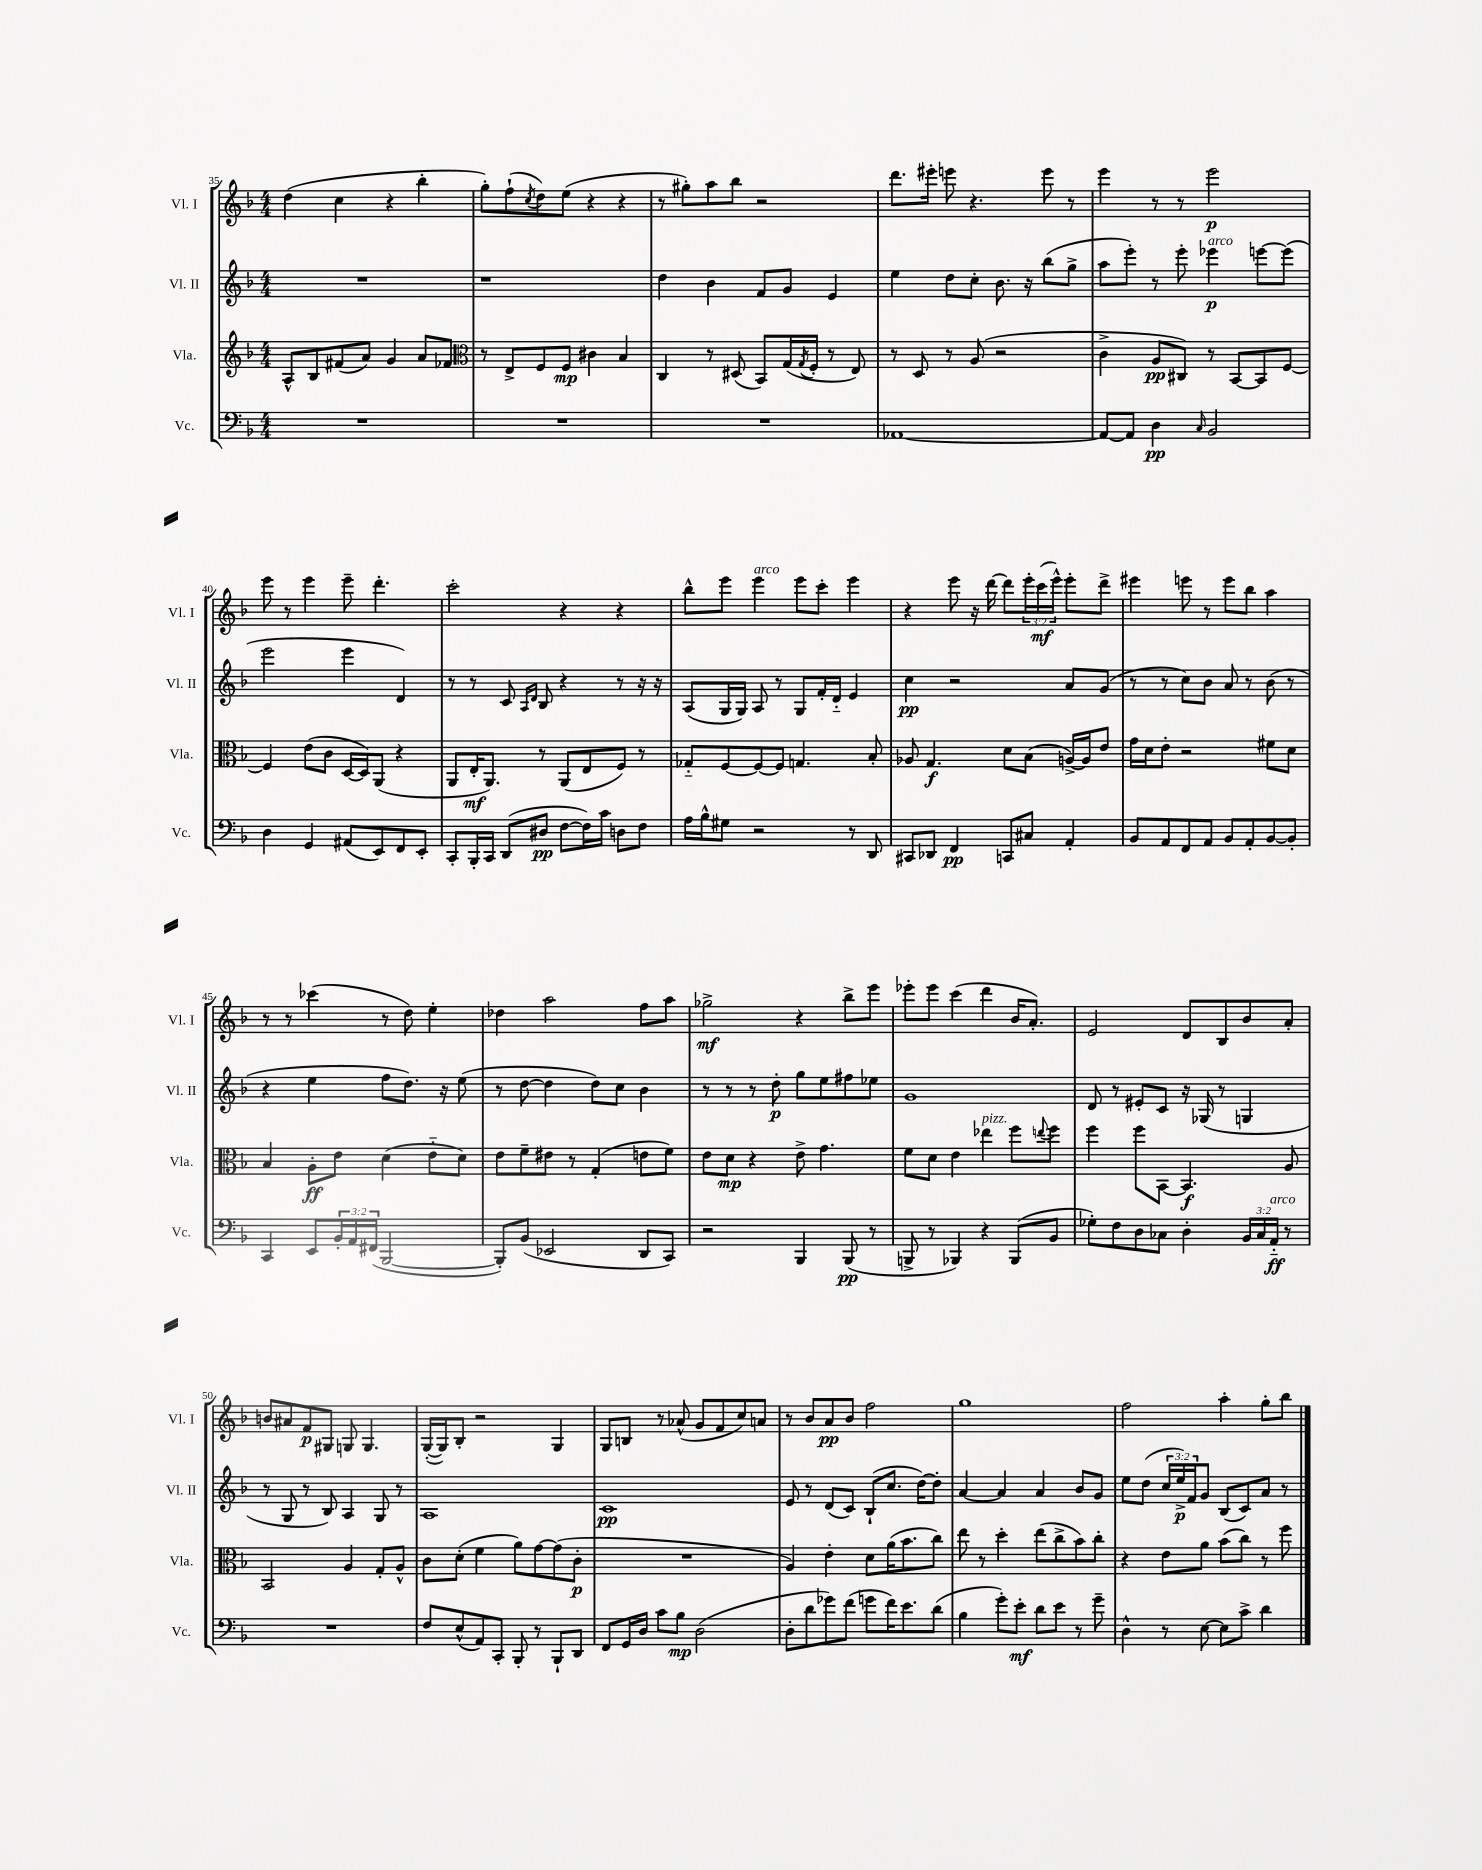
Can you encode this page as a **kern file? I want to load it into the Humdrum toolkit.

**kern	**dynam	**kern	**dynam	**kern	**dynam	**kern	**dynam
*part4	*part4	*part3	*part3	*part2	*part2	*part1	*part1
*staff4	*staff4	*staff3	*staff3	*staff2	*staff2	*staff1	*staff1
*I"Vc.	*	*I"Vla.	*	*I"Vl. II	*	*I"Vl. I	*
*I'Vc.	*	*I'Vla.	*	*I'Vl. II	*	*I'Vl. I	*
*clefF4	*	*clefG2	*	*clefG2	*	*clefG2	*
*k[b-]	*	*k[b-]	*	*k[b-]	*	*k[b-]	*
*M4/4	*	*M4/4	*	*M4/4	*	*M4/4	*
=35	=35	=35	=35	=35	=35	=35	=35
1r	.	8A^^/L	.	1r	.	(4dd\	.
.	.	8B-/	.	.	.	.	.
.	.	(8f#X/	.	.	.	4cc\	.
.	.	8a/J)	.	.	.	.	.
.	.	4g/	.	.	.	4r	.
.	.	8a/L	.	.	.	4bb-'\	.
.	.	8f-X/J	.	.	.	.	.
=36	=36	=36	=36	=36	=36	=36	=36
*	*	*clefC3	*	*	*	*	*
1r	.	8r	.	1r	.	8gg'\L)	.
.	.	8E^/L	.	.	.	(8ff`\	.
.	.	.	.	.	.	8qcc/	.
.	.	8F/	.	.	.	8dd\)	.
.	.	8F/J	mp	.	.	(8ee\J	.
.	.	4c#X\	.	.	.	4r	.
.	.	4B-/	.	.	.	4r	.
=37	=37	=37	=37	=37	=37	=37	=37
1r	.	4C/	.	4dd\	.	8r	.
.	.	.	.	.	.	8gg#X'\L)	.
.	.	8r	.	4b-\	.	8aa\	.
.	.	(8D#X/	.	.	.	8bb-\J	.
.	.	8BB-/L)	.	8f/L	.	2r	.
.	.	(16G/L	.	8g/J	.	.	.
.	.	8qG/	.	.	.	.	.
.	.	16F'/JJ	.	.	.	.	.
.	.	8r	.	4e/	.	.	.
.	.	8E/)	.	.	.	.	.
=38	=38	=38	=38	=38	=38	=38	=38
[1AA-X	.	8r	.	4ee\	.	8.ddd\L	.
.	.	8D/	.	.	.	.	.
.	.	.	.	.	.	16eee#X'\Jk	.
.	.	8r	.	8dd\L	.	8eeen\	.
.	.	(8A/	.	8cc'\J	.	4.r	.
.	.	2r	.	8.b-\	.	.	.
.	.	.	.	16r	.	.	.
.	.	.	.	(8bb-\L	.	8eee\	.
.	.	.	.	8gg^\J	.	8r	.
=39	=39	=39	=39	=39	=39	=39	=39
8AA-/L_	.	4c^\	.	8aa\L	.	4eee\	.
8AA-/J]	.	.	.	8eee'\J)	.	.	.
4D\	pp	8A/L	pp	8r	.	8r	.
.	.	8C#X/J)	.	8eee'\	.	8r	.
16qqC/	.	.	.	.	.	.	.
!	!	!	!	!LO:TX:a:i:t=arco	!	!	!
2BB-/	.	8r	.	4eee-X\	p	2eee\	p
.	.	[8BB-/L	.	.	.	.	.
.	.	8BB-/]	.	[8eeen\L	.	.	.
.	.	[8F/J	.	(8eee\J]	.	.	.
!!LO:LB:g=z
=40	=40	=40	=40	=40	=40	=40	=40
4D\	.	4F/]	.	2eee\	.	8eee\	.
.	.	.	.	.	.	8r	.
4GG/	.	(8e\L	.	.	.	4eee\	.
.	.	8c\J	.	.	.	.	.
(8AA#X/L	.	[16D/LL	.	4eee\	.	8eee~\	.
.	.	16D/J])	.	.	.	.	.
8EE/)	.	(8AA/J	.	.	.	4.ddd'\	.
8FF/	.	4r	.	4d/)	.	.	.
8EE'/J	.	.	.	.	.	.	.
=41	=41	=41	=41	=41	=41	=41	=41
8CC'/L	.	8AA/L	.	8r	.	2ccc'\	.
16BBB-'/L	.	16E'/K	mf	8r	.	.	.
16CC/JJ	.	8.AA/J)	.	.	.	.	.
(8DD/L	.	.	.	8c/	.	.	.
.	.	.	.	16qqA/LL	.	.	.
.	.	.	.	16qqd/JJ	.	.	.
8D#X/J	pp	8r	.	8B-/	.	.	.
[8F\L	.	(8AA/L	.	4r	.	4r	.
16F\L])	.	8E/	.	.	.	.	.
16c\JJ	.	.	.	.	.	.	.
8Dn\L	.	8F/J)	.	8r	.	4r	.
8F\J	.	8r	.	16r	.	.	.
.	.	.	.	16r	.	.	.
=42	=42	=42	=42	=42	=42	=42	=42
16A\LL	.	8G-X/L	.	(8A/L	.	8bb-^^\L	.
16B-^^\J	.	.	.	.	.	.	.
8G#X\J	.	[8F/	.	16G/L	.	8eee\J	.
.	.	.	.	16G/JJ)	.	.	.
!	!	!	!	!	!	!LO:TX:a:i:t=arco	!
2r	.	8F/_	.	8A/	.	4eee\	.
.	.	8F/J]	.	8r	.	.	.
.	.	4.Gn/	.	8G/L	.	8eee\L	.
.	.	.	.	16f'/L	.	8ccc'\J	.
.	.	.	.	16d/JJ	.	.	.
8r	.	.	.	4e/	.	4eee\	.
8DD/	.	8B-'/	.	.	.	.	.
=43	=43	=43	=43	=43	=43	=43	=43
8CC#X/L	.	8A-X/	.	4cc\	pp	4r	.
8DD-X/J	.	4.G/	f	.	.	.	.
4FF/	pp	.	.	2r	.	8eee\	.
.	.	.	.	.	.	16r	.
.	.	.	.	.	.	[16ddd\	.
8CCn/L	.	8d\L	.	.	.	8ddd\L]	.
8C#X/J	.	(8B-\J	.	.	.	24eee'\L	.
.	.	.	.	.	.	(24ccc\	mf
.	.	.	.	.	.	24eee^^\JJ)	.
4AA'/	.	[16An^/LL)	.	8a/L	.	8eee'\L	.
.	.	16A/J]	.	.	.	.	.
.	.	8e/J	.	(8g/J	.	8ddd^\J	.
=44	=44	=44	=44	=44	=44	=44	=44
8BB-/L	.	16g\LL	.	8r	.	4eee#X\	.
.	.	16d\J	.	.	.	.	.
8AA/	.	8e'\J	.	8r	.	.	.
8FF/	.	2r	.	8cc\L)	.	8eeen\	.
8AA/J	.	.	.	8b-\J	.	8r	.
8BB-/L	.	.	.	8a/	.	8eee\L	.
8AA'/	.	.	.	8r	.	8bb-\J	.
[8BB-/	.	8f#X\L	.	(8b-\	.	4aa\	.
8BB-'/J]	.	8d\J	.	8r	.	.	.
!!LO:LB:g=z
=45	=45	=45	=45	=45	=45	=45	=45
4CC/	.	4B-/	.	4r	.	8r	.
.	.	.	.	.	.	8r	.
8EE/L	.	8A'\L	ff	4ee\	.	(4ccc-X\	.
24BB-'/L	.	8e\J	.	.	.	.	.
24AA/	.	.	.	.	.	.	.
(24FF#X/JJ	.	.	.	.	.	.	.
[2BBB-/	.	(4d\	.	8ff\L	.	8r	.
.	.	.	.	8.dd\J)	.	8dd\)	.
.	.	8e\L	.	.	.	4ee'\	.
.	.	.	.	16r	.	.	.
.	.	8d\J)	.	(8ee\	.	.	.
=46	=46	=46	=46	=46	=46	=46	=46
8BBB-'/L])	.	8e\L	.	8r	.	4dd-X\	.
(8BB-/J	.	8f~\	.	[8dd\	.	.	.
2EE-X/	.	8e#X\J	.	4dd\]	.	2aa\	.
.	.	8r	.	.	.	.	.
.	.	(4G'/	.	8dd\L)	.	.	.
.	.	.	.	8cc\J	.	.	.
8DD/L	.	8en\L	.	4b-\	.	8ff\L	.
8CC/J)	.	8f\J)	.	.	.	8aa\J	.
=47	=47	=47	=47	=47	=47	=47	=47
2r	.	8e\L	.	8r	.	2gg-X^\	mf
.	.	8d\J	mp	8r	.	.	.
.	.	4r	.	8r	.	.	.
.	.	.	.	8dd'\	p	.	.
4BBB-/	.	8e^\	.	8gg\L	.	4r	.
.	.	4.g\	.	8ee\	.	.	.
(8BBB-/	pp	.	.	8ff#X\	.	8bb-^\L	.
8r	.	.	.	8ee-X\J	.	8eee\J	.
=48	=48	=48	=48	=48	=48	=48	=48
8BBBn^/	.	8f\L	.	1g	.	8eee-X'\L	.
8r	.	8d\J	.	.	.	8eee-\J	.
4BBB-X/)	.	4e\	.	.	.	(4ccc\	.
!	!	!LO:TX:a:i:t=pizz.	!	!	!	!	!
4r	.	4ee-X\	.	.	.	4ddd\	.
(8BBB-/L	.	8ff\L	.	.	.	16b-/KL	.
.	.	.	.	.	.	8.a'/J)	.
.	.	8qqeen/	.	.	.	.	.
8BB-/J	.	8ff\J	.	.	.	.	.
=49	=49	=49	=49	=49	=49	=49	=49
8G-X'\L)	.	4ff\	.	8d/	.	2e/	.
8F\	.	.	.	8r	.	.	.
8D\	.	8ff\L	.	8e#X'/L	.	.	.
8C-X\J	.	[8BB-\J	.	8c/J	.	.	.
4D'\	.	4.BB-/]	f	16r	.	8d/L	.
.	.	.	.	(16G-X/	.	.	.
.	.	.	.	8r	.	8B-/	.
24BB-/LL	.	.	.	4Gn/	.	8b-/	.
24C-/	.	.	.	.	.	.	.
!LO:TX:a:i:t=arco	!	!	!	!	!	!	!
24AA/JJ	ff	.	.	.	.	.	.
8r	.	8A/	.	.	.	8a'/J	.
!!LO:LB:g=z
=50	=50	=50	=50	=50	=50	=50	=50
1r	.	2BB-/	.	8r	.	8bn/L	.
.	.	.	.	8G/	.	8a#X/	.
.	.	.	.	8r	.	8f/	p
.	.	.	.	8B-/)	.	8G#X/J	.
.	.	4A/	.	4A/	.	8Gn/	.
.	.	.	.	.	.	4.G/	.
.	.	8G'/L	.	8G/	.	.	.
.	.	8A^^/J	.	8r	.	.	.
=51	=51	=51	=51	=51	=51	=51	=51
8F/L	.	8c\L	.	1A	.	([16G'/LL	.
.	.	.	.	.	.	16G/J])	.
(8E^^/	.	(8d'\J	.	.	.	8B-'/J	.
8AA/)	.	4f\	.	.	.	2r	.
8CC'/J	.	.	.	.	.	.	.
8BBB-'/	.	8a\L)	.	.	.	.	.
8r	.	[8g\	.	.	.	.	.
8BBB-`/L	.	(8g\]	.	.	.	4G/	.
8DD/J	.	8c'\J	p	.	.	.	.
=52	=52	=52	=52	=52	=52	=52	=52
8FF/L	.	1r	.	1c	pp	8G/L	.
16GG/L	.	.	.	.	.	8Bn/J	.
16D/JJ	.	.	.	.	.	.	.
8c\L	.	.	.	.	.	8r	.
8B-\J	mp	.	.	.	.	(8a-X^^/	.
(2D\	.	.	.	.	.	8g/L	.
.	.	.	.	.	.	8f/	.
.	.	.	.	.	.	8cc/)	.
.	.	.	.	.	.	8an/J	.
=53	=53	=53	=53	=53	=53	=53	=53
8D'\L	.	4A/)	.	8e/	.	8r	.
8d\	.	.	.	8r	.	8b-/L	.
8g-X\)	.	4e'\	.	(8d/L	.	8a/	pp
(8f\J	.	.	.	8c/J)	.	8b-/J	.
8gn\L	.	8d\L	.	(8B-`/L	.	2ff\	.
16f\K)	.	(16a\K	.	8.cc/J	.	.	.
8.e\	.	8.b-\	.	.	.	.	.
.	.	.	.	[16dd\KL)	.	.	.
(8d\J	.	8cc\J)	.	8dd'\J]	.	.	.
=54	=54	=54	=54	=54	=54	=54	=54
4B-\	.	8ee\	.	[4a/	.	1gg	.
.	.	8r	.	.	.	.	.
8g'\L)	.	4dd'\	.	4a/]	.	.	.
8e'\J	mf	.	.	.	.	.	.
8d\L	.	(8ee\L	.	4a/	.	.	.
8e\J	.	8cc^\	.	.	.	.	.
8r	.	8b-\)	.	8b-/L	.	.	.
8g~\	.	8cc'\J	.	8g/J	.	.	.
=55	=55	=55	=55	=55	=55	=55	=55
4D^^\	.	4r	.	8ee\L	.	2ff\	.
.	.	.	.	(8dd\J	.	.	.
8r	.	8e\L	.	24cc/LL	.	.	.
.	.	.	.	24ee^/)	p	.	.
.	.	.	.	24f/J	.	.	.
[8E\	.	8a\J	.	8g/J	.	.	.
8E\L]	.	(8b-\L	.	(8B-/L	.	4aa'\	.
8c^\J	.	8cc\J)	.	8c/)	.	.	.
4d\	.	8r	.	8a/J	.	8gg'\L	.
.	.	8ff\	.	8r	.	8bb-\J	.
==	==	==	==	==	==	==	==
*-	*-	*-	*-	*-	*-	*-	*-
